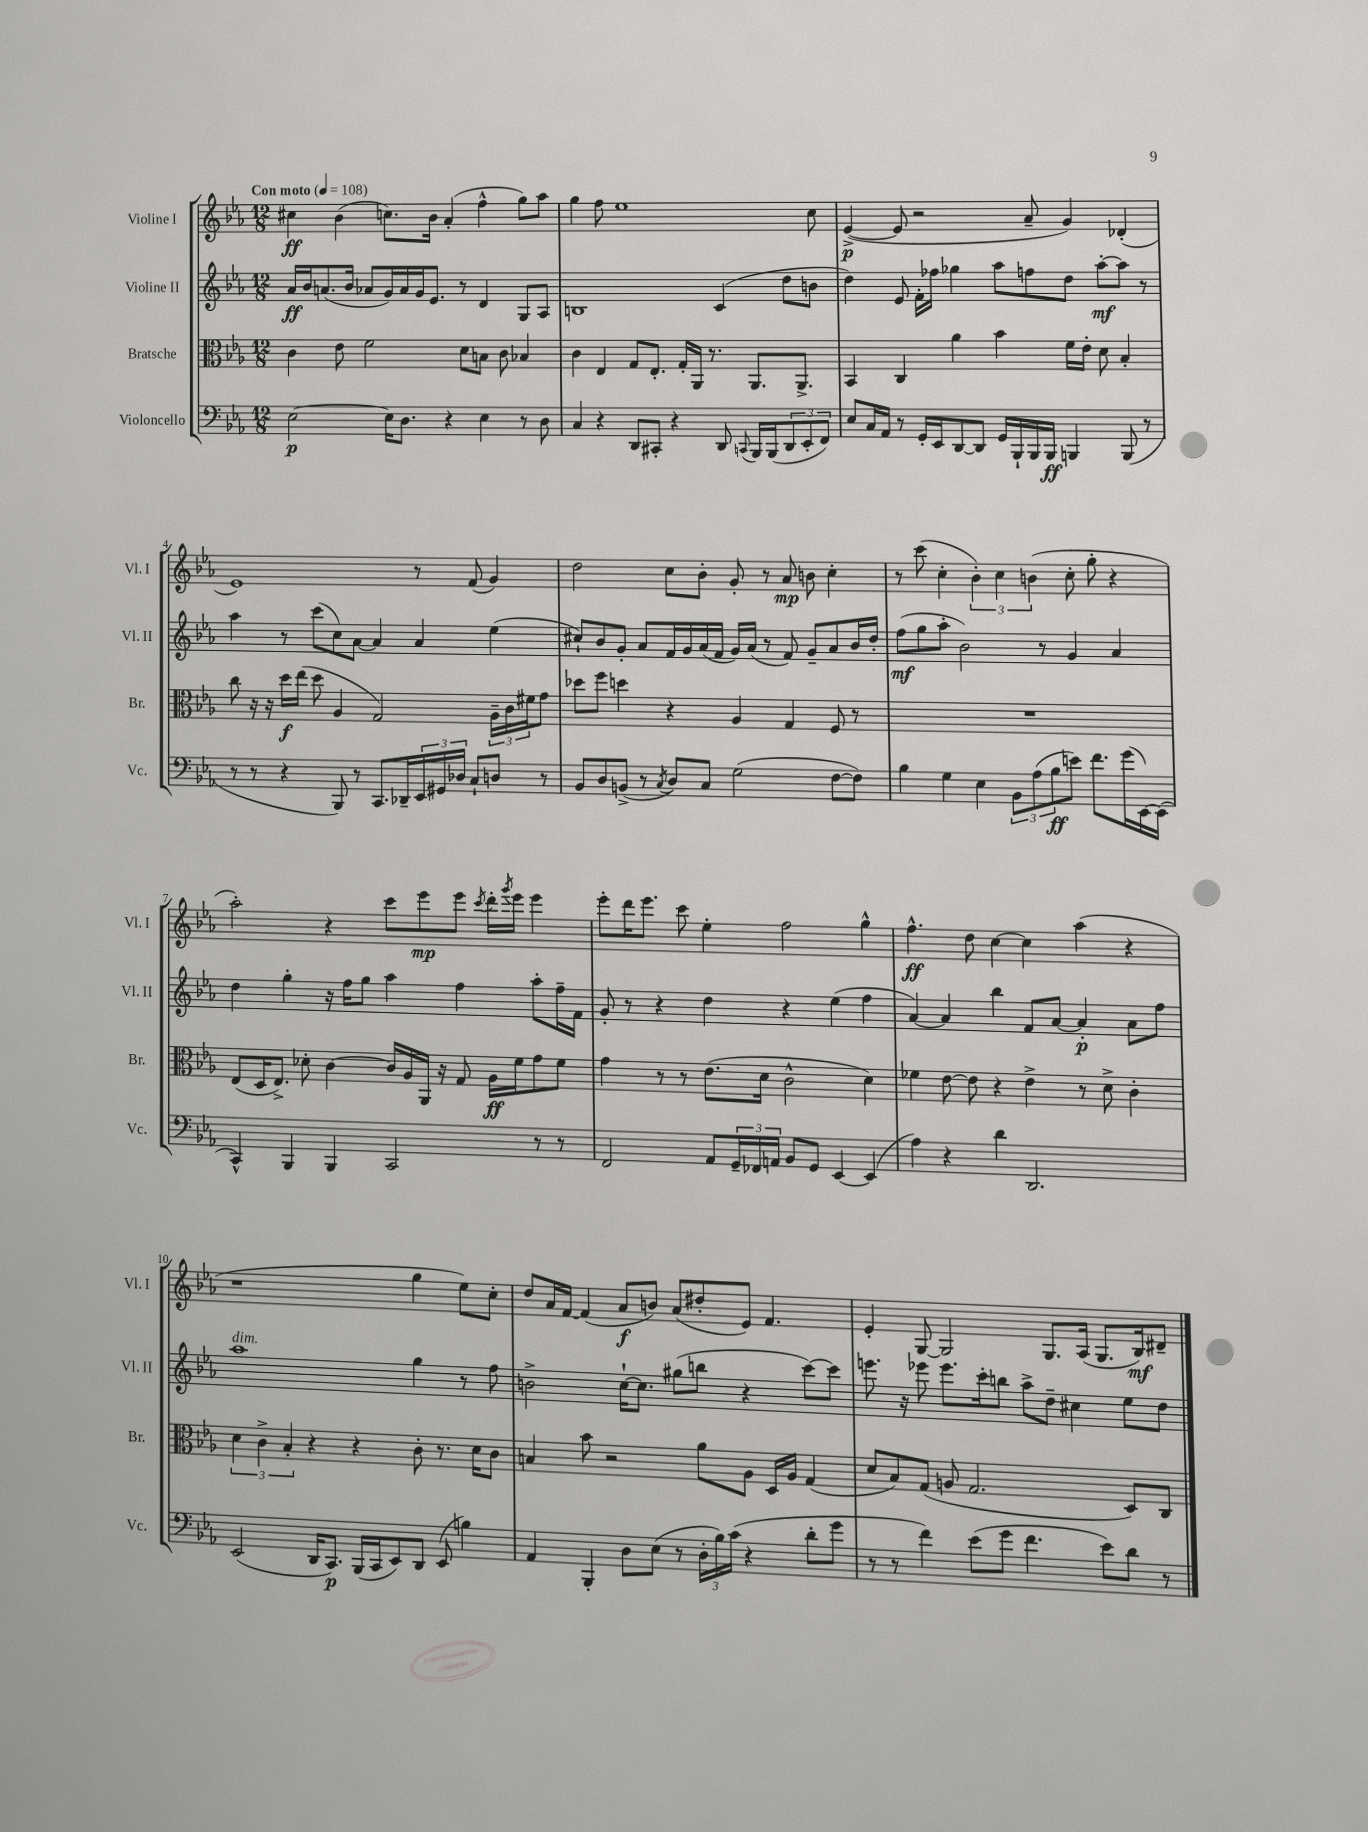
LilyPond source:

<<
\new StaffGroup <<
\new Staff = "s0" \with { instrumentName = "Violine I" shortInstrumentName = "Vl. I" } {
    \clef treble \key ees \major \numericTimeSignature \time 12/8 \tempo "Con moto" 4 = 108
    cis''4\ff bes'4( c''8.) bes'16 aes'4-.( f''4-^ g''8) aes''8 |
    g''4 f''8 ees''1 c''8 |
    ees'4~->\p( ees'8 r2 aes'8-- g'4) des'4-.( |
    ees'1) r8 f'8( g'4) |
    d''2 c''8 bes'8-. g'8-. r8 aes'8\mp b'8 c''4-. |
    r8 c'''8( c''4-. \tuplet 3/2 { bes'4-.) c''4 b'4( } c''8-. g''8-. r4 |
    aes''2-.) r4 c'''8 ees'''8\mp ees'''8 \acciaccatura { c'''8 } d'''16-. \acciaccatura { g'''8 } ees'''16 ees'''4 |
    ees'''8-. d'''16 ees'''8. c'''8 ees''4-. f''2 g''4-^ |
    f''4.-^\ff d''8 c''4~ c''4 aes''4( r4 |
    r1 g''4 ees''8) c''8-. |
    d''8 aes'16 f'16~ f'4( aes'8\f b'8) aes'8( dis''8-. ees'8) f'4. |
    ees'4-. g8~ g2 g8. aes16( g8. bes16\mf) dis'8-- \bar "|." |
}
\new Staff = "s1" \with { instrumentName = "Violine II" shortInstrumentName = "Vl. II" } {
    \clef treble \key ees \major \numericTimeSignature \time 12/8
    aes'16\ff bes'16 a'8.( bes'16 aes'8 g'16) aes'16 g'16 ees'8. r8 d'4 g8 aes8 |
    b1 c'4( d''8 b'8 |
    d''4) ees'8 f'16-. fes''16 ges''4 aes''8 f''8 d''8 aes''8~-.\mf aes''8 r8 |
    aes''4 r8 c'''8( c''8) aes'8~ aes'4 aes'4 ees''4( |
    cis''8-!) bes'8 g'8-. aes'8 f'16 g'16 aes'16( f'16 g'16) aes'16( r8 f'8) g'8-- aes'8 bes'16 d''16-. |
    f''8\mf( g''8 aes''8-. bes'2) r8 g'4 aes'4 |
    d''4 g''4-. r16 f''16 g''8 aes''4 f''4 aes''8-. f''16-- f'16 |
    g'8-. r8 r4 d''4 r4 ees''4( f''4 |
    aes'4~) aes'4 bes''4 f'8 aes'8~ aes'4-.\p aes'8 f''8 |
    aes''1^\markup { \italic "dim." } g''4 r8 f''8 |
    b'2-> c''16~-! c''8. gis''8( b''8 r4 c'''8~) c'''8 |
    e'''8. r16 ees'''8 ees'''8. c'''16-. b''8 aes''8-> d''8-- cis''4 ees''8 d''8 \bar "|." |
}
\new Staff = "s2" \with { instrumentName = "Bratsche" shortInstrumentName = "Br." } {
    \clef alto \key ees \major \numericTimeSignature \time 12/8
    c'4 ees'8 f'2 d'8 b8 c'8 bes4 |
    c'4 ees4 g8 ees8.-. g16-. aes,16 r8. aes,8. aes,8.-> |
    bes,4 c4 aes'4 bes'4 f'16 ees'16-. d'8 bes4-. |
    c''8 r16 r16 d''16\f ees''16( d''8 aes4 g2) \tuplet 3/2 { aes16-- c'16 fis'16 } g'8 |
    des''8 f''8 d''4 r4 aes4 g4 f8 r8 |
    R1. |
    ees8( d16 ees8.->) des'8-. c'4~ c'16 aes16 aes,16 r16 g8 aes16\ff f'16 g'8 f'8 |
    g'4 r8 r8 ees'8.( d'16 c'2-^ d'4) |
    fes'4 ees'8~ ees'8 r4 ees'4-> r8 d'8-> c'4-. |
    \tuplet 3/2 { d'4 c'4-> bes4-. } r4 r4 c'8-. r8. d'16 c'8 |
    b4 bes'8 r2 aes'8 aes8 d16 aes16 g4( |
    d'8 bes8) g8( a8 g2. d8) c8 \bar "|." |
}
\new Staff = "s3" \with { instrumentName = "Violoncello" shortInstrumentName = "Vc." } {
    \clef bass \key ees \major \numericTimeSignature \time 12/8
    ees2~\p ees16 d8. r4 ees4 r8 d8 |
    c4 r4 d,8 cis,8-. r4 d,8 \appoggiatura { c,8 } bes,,16 bes,,16( \tuplet 3/2 { d,8 ees,8-. f,8) } |
    ees8 c16 aes,16 r8 g,16-. ees,16 d,8~ d,8 g,16 bes,,16-! bes,,16 bes,,16\ff b,,4 b,,8( r8 |
    r8 r8 r4 bes,,8) r8 c,8. des,16-- \tuplet 3/2 { ees,16 gis,16 des16 } c8-! d8 r8 |
    bes,8 d8 b,8->( r8 \acciaccatura { c8 } d8) c8 g2( f8~ f8) |
    bes4 g4 ees4 \tuplet 3/2 { bes,8 aes8( bes8\ff } e'8) f'8. g'16( ees,16~) ees,16( |
    c,4-^) bes,,4 bes,,4 c,2 r8 r8 |
    f,2 aes,8 \tuplet 3/2 { g,16-- fes,16 a,16 } bes,8 g,8 ees,4~ ees,4( |
    aes4) r4 d'4 d,2. |
    ees,2( d,16 c,8.\p) bes,,16( c,16 ees,8) d,8 ees,8( b4) |
    aes,4 bes,,4-. d8 ees8( r8 \tuplet 3/2 { d16-. bes16) c'16( } r4 d'8-. g'8 |
    r8 r8 f'4) ees'8( g'8 f'4. ees'8) d'8 r8 \bar "|." |
}
>>
>>
